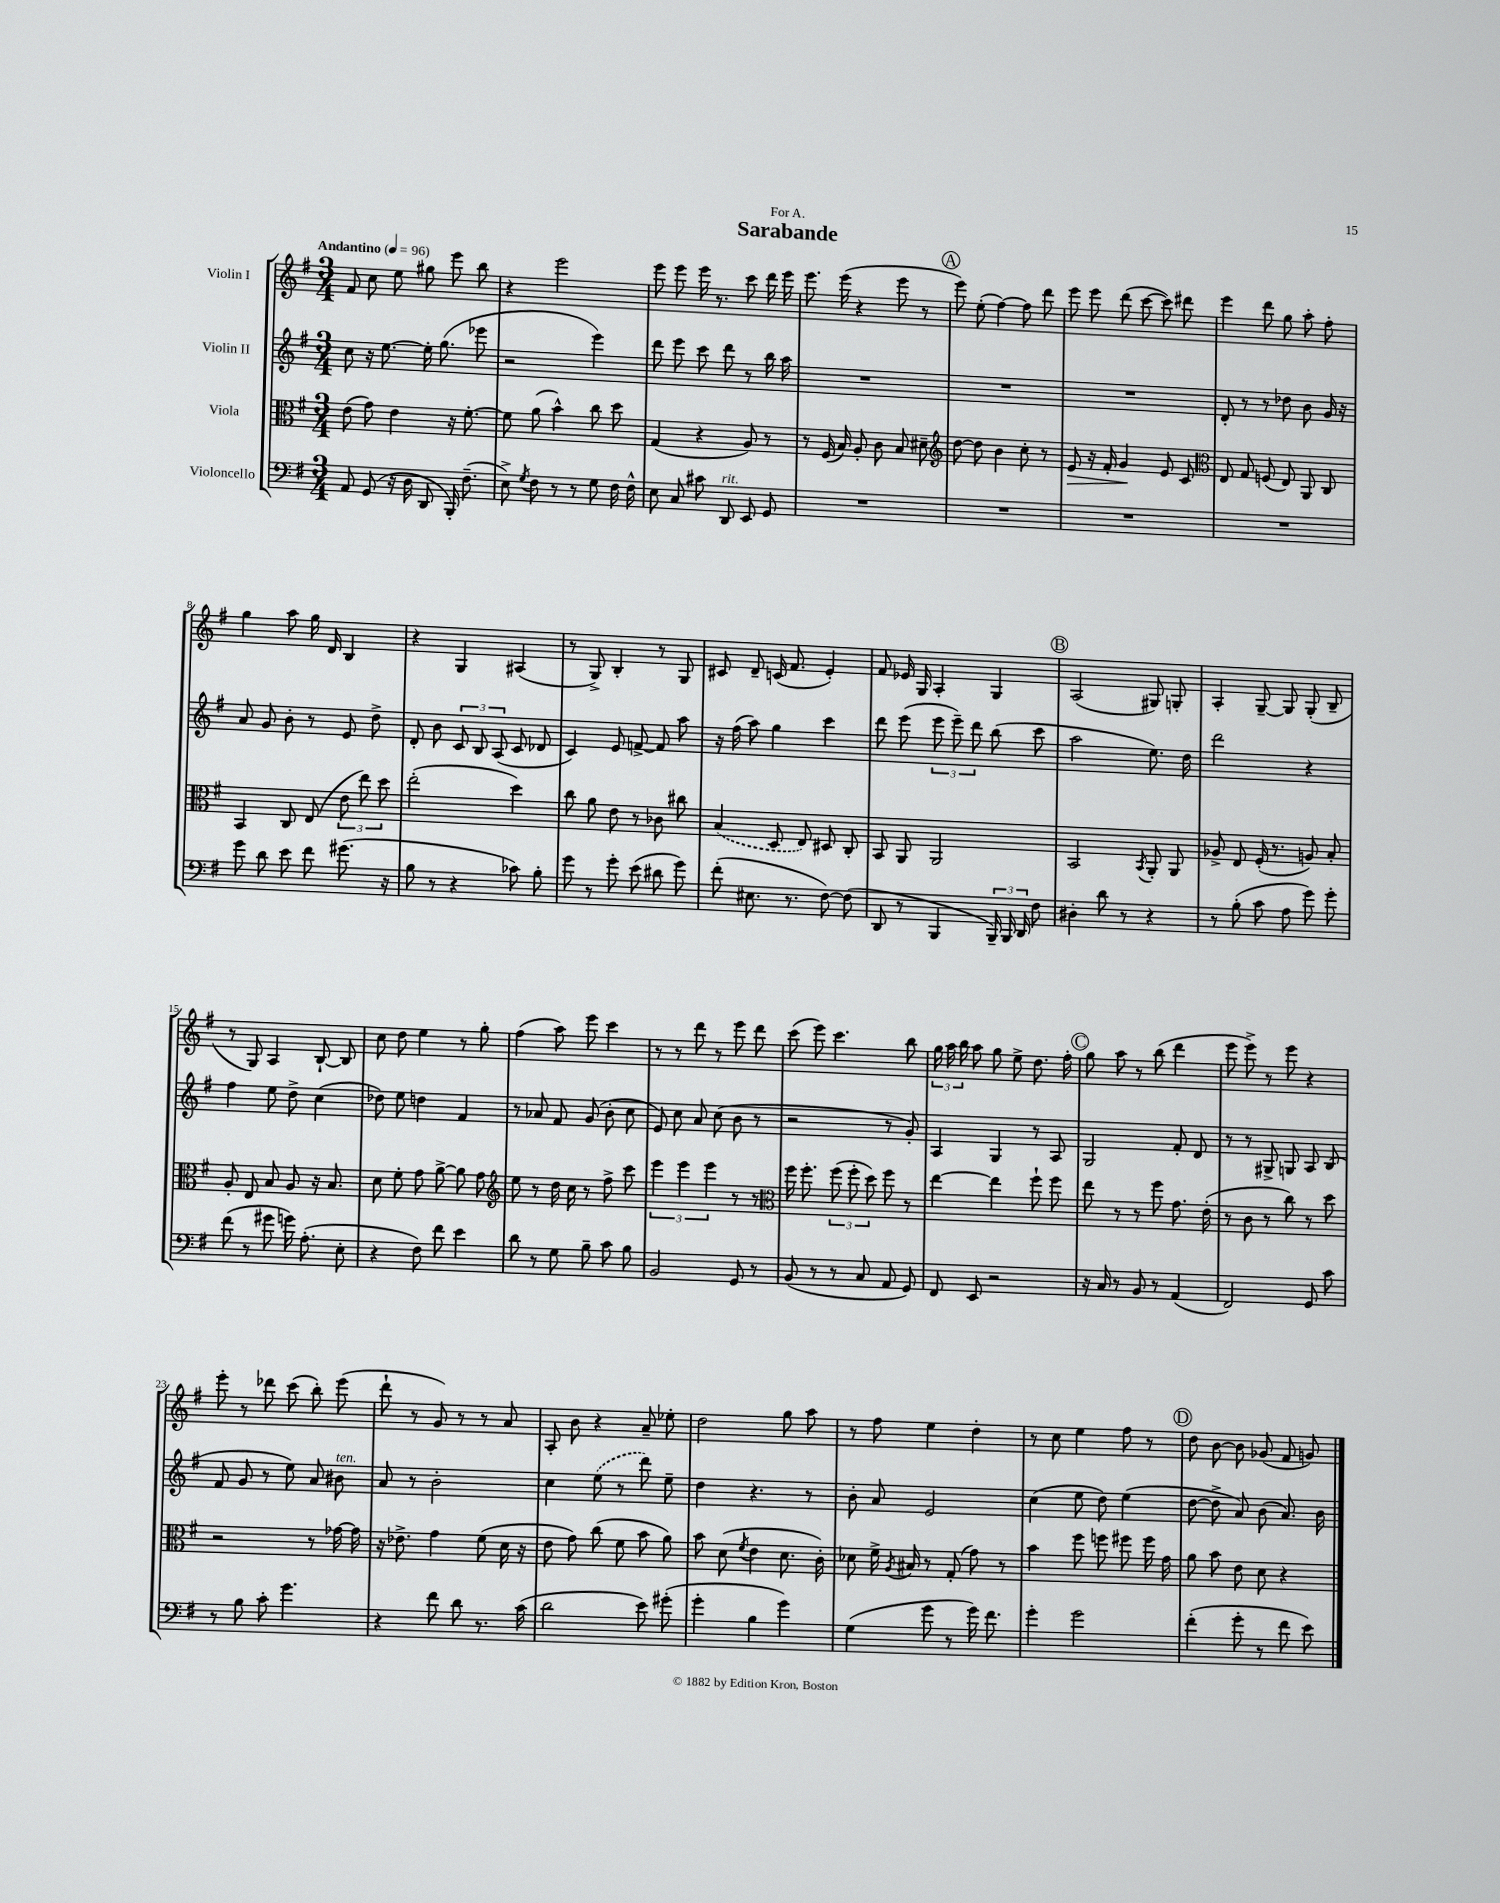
\header { title = "Sarabande" dedication = "For A." }
<<
\new StaffGroup <<
\new Staff = "s0" \with { instrumentName = "Violin I" } {
    \clef treble \key g \major \numericTimeSignature \time 3/4 \tempo "Andantino" 4 = 96
    \autoBeamOff fis'8 c''8 e''8 gis''8 e'''8 b''8 |
    r4 e'''2 |
    e'''8 e'''8 e'''16 r8. c'''8 d'''16 e'''16 |
    e'''8. e'''16( r4 e'''8 r8 |
    \mark \markup { \circle "A" } e'''8) e''8-.( fis''4~) fis''8 d'''8 |
    e'''8 e'''8 d'''8( c'''8~ c'''8) dis'''8 |
    e'''4 d'''8 g''8 a''8-. fis''8-. |
    g''4 a''8 g''16 d'16 b4 |
    r4 g4 ais4( |
    r8 g8->) b4-. r8 g8 |
    cis'8 d'8-- c'16( fis'8. e'4-.) |
    fis'8 ees'16 g16 a4-. g4 |
    \mark \markup { \circle "B" } a2( gis8) g8-. |
    a4-. g8~-- g8 g8-.( b8-- |
    r8 g8) a4 b8~-! b8 |
    c''8 d''8 e''4 r8 g''8-. |
    fis''4( a''8) e'''8 c'''4 |
    r8 r8 d'''8 r8 e'''8 d'''8 |
    c'''8( e'''8) c'''4. b''8 |
    \tuplet 3/2 { g''16 a''16 b''16 } a''8 g''8 e''8-> d''8. fis''16-. |
    \mark \markup { \circle "C" } g''8 a''8 r8 b''8( d'''4 |
    e'''8 e'''8->) r8 e'''8 r4 |
    e'''8-. r8 des'''8 c'''8( b''8-.) e'''8( |
    d'''8-! r8 g'8) r8 r8 a'8 |
    a8-. b'8 r4 a'8-- ees''8-. |
    d''2 g''8 a''8 |
    r8 fis''8 e''4 d''4-. |
    r8 c''8 e''4 fis''8 r8 |
    \mark \markup { \circle "D" } d''8 b'8~ b'8 ges'8( fis'8 g'8) \bar "|." |
}
\new Staff = "s1" \with { instrumentName = "Violin II" } {
    \clef treble \key g \major \numericTimeSignature \time 3/4
    \autoBeamOff c''8 r16 e''8.~ e''16-. g''8.( ees'''8 |
    r2 e'''4) |
    d'''8 e'''8 c'''8 d'''8 r8 b''16 a''16 |
    R2. |
    \mark \markup { \circle "A" } R2. |
    R2. |
    d'8-. r8 r8 des''8 b'8 g'16 r16 |
    a'8 g'8 b'8-. r8 e'8 d''8-> |
    d'8-. b'8 \tuplet 3/2 { c'8 b8 a8( } c'8 des'8 |
    c'4) e'8 f'8~-> f'8 a''8 |
    r16 fis''16( a''8) g''4 c'''4 |
    d'''8 e'''8( \tuplet 3/2 { e'''8 e'''8--) d'''8 } b''8( c'''8 |
    \mark \markup { \circle "B" } a''2 e''8.) d''16 |
    d'''2 r4 |
    fis''4 e''8 d''8-> c''4( |
    des''8) e''8 d''4 fis'4 |
    r8 aes'8 fis'8 g'8( b'8-. c''8 |
    e'8) c''8 a'8 c''8( b'8 r8 |
    r2 r8 g'8-.) |
    a4 g4 r8 a8 |
    \mark \markup { \circle "C" } g2 fis'8-. d'8 |
    r8 r8 gis8-> g8 a8 b8( |
    fis'8 g'8 r8 e''8) a'8 bis'8^\markup { \italic "ten." } |
    a'8 r8 b'2-. |
    c''4 \once \slurDashed e''8( r8 d'''8) e''8-- |
    d''4 r4. r8 |
    b'8-. a'8 e'2 |
    c''4( e''8 d''8) e''4( |
    \mark \markup { \circle "D" } d''8~ d''8-> a'8) b'8( a'8.) b'16 \bar "|." |
}
\new Staff = "s2" \with { instrumentName = "Viola" } {
    \clef alto \key g \major \numericTimeSignature \time 3/4
    \autoBeamOff e'8( g'8) e'4 r16 fis'8.~-. |
    fis'8 a'8( b'4-^) c''8 d''8 |
    g4( r4 a8) r8 |
    r8 fis16( b16) a8-. c'8 b8 dis'8-- |
    \mark \markup { \circle "A" } \clef treble d''8~ d''8 b'4 c''8-. r8 |
    e'8\> r16 fis'16-. g'4\! e'8 c'8 |
    \clef alto e8 g8 f8( e8) a,8 c8 |
    b,4 c8 e8( \tuplet 3/2 { e'8 e''8) d''8 } |
    e''2-.( d''4) |
    c''8 a'8 e'8 r8 ces'8 cis''8 |
    \once \slurDashed b4( d8 e8) dis8 c8-. |
    b,8 a,8 a,2 |
    \mark \markup { \circle "B" } b,2 \acciaccatura { b,8 } a,8-. a,8 |
    aes8-> e8 fis16-.( r8. a8) b8-. |
    a8-. e8 b8 a8 r16 b8. |
    d'8 fis'8-. g'8 a'8~-> a'8 g'8 |
    \clef treble e''8 r8 d''16 c''16 r8 fis''8-> c'''8 |
    \tuplet 3/2 { e'''4 e'''4 e'''4 } r8 r8 |
    \clef alto fis''16 fis''8.-. \tuplet 3/2 { fis''8( fis''8-. d''8) } fis''8 r8 |
    e''4~ e''4 fis''8-! fis''8 |
    \mark \markup { \circle "C" } e''8 r8 r8 fis''8 g'8. e'16-.( |
    r8 c'8 r8 c''8) r8 d''8 |
    r2 r8 ges'16~ ges'16 |
    r16 ees'8.-> g'4 fis'8( d'16 r16 |
    e'8 g'8) c''8( fis'8 b'8 a'8) |
    b'8 d'8( \acciaccatura { fis'8 } e'4 d'8. c'16-.) |
    des'8 fis'16-> \acciaccatura { a8 } bis16 r8 g8-.( g'8) r8 |
    b'4 fis''8 f''8 fis''8 fis''16 g'16 |
    \mark \markup { \circle "D" } a'8 b'8 e'8 d'8 r4 \bar "|." |
}
\new Staff = "s3" \with { instrumentName = "Violoncello" } {
    \clef bass \key g \major \numericTimeSignature \time 3/4
    \autoBeamOff a,8 g,8( r16 d16 d,8 b,,16-.) fis8.--( |
    e8->) \acciaccatura { g8 } fis8 r8 r8 g8 fis16 fis16-^ |
    e8 c8 cis'8 d,8^\markup { \italic "rit." } e,8 g,8 |
    R2. |
    \mark \markup { \circle "A" } R2. |
    R2. |
    R2. |
    g'8 d'8 e'8 fis'8 gis'8.( r16 |
    b8 r8 r4 ces'8) b8-. |
    g'8 r8 g'8-. e'8( dis'8 g'8) |
    fis'8-.( eis8. r8. fis8~) fis8( |
    d,8 r8 b,,4 \tuplet 3/2 { b,,16--) b,,16 d,16 } fis8 |
    \mark \markup { \circle "B" } dis4-. d'8 r8 r4 |
    r8 b8-.( c'8 a8 g'8) g'8-. |
    fis'8( r8 gis'8 g'16) a8.-.( e8-. |
    r4 fis8) fis'8 e'4 |
    d'8 r8 g8 b8-- c'8 b8 |
    b,2 g,8 r8 |
    b,8( r8 r8 c8 a,8 g,8) |
    fis,8 e,8 r2 |
    \mark \markup { \circle "C" } r16 c16 r8 b,8 r8 a,4( |
    fis,2) g,8 c'8 |
    r8 b8 c'8-. g'4. |
    r4 fis'8 d'8 r8. c'16( |
    d'2 e'8) gis'8-.( |
    g'4-. b4 g'4) |
    g4( g'8 r8 g'16) fis'8. |
    g'4-. g'2 |
    \mark \markup { \circle "D" } fis'4-.( g'8-. r8 fis'8 e'8) \bar "|." |
}
>>
>>
